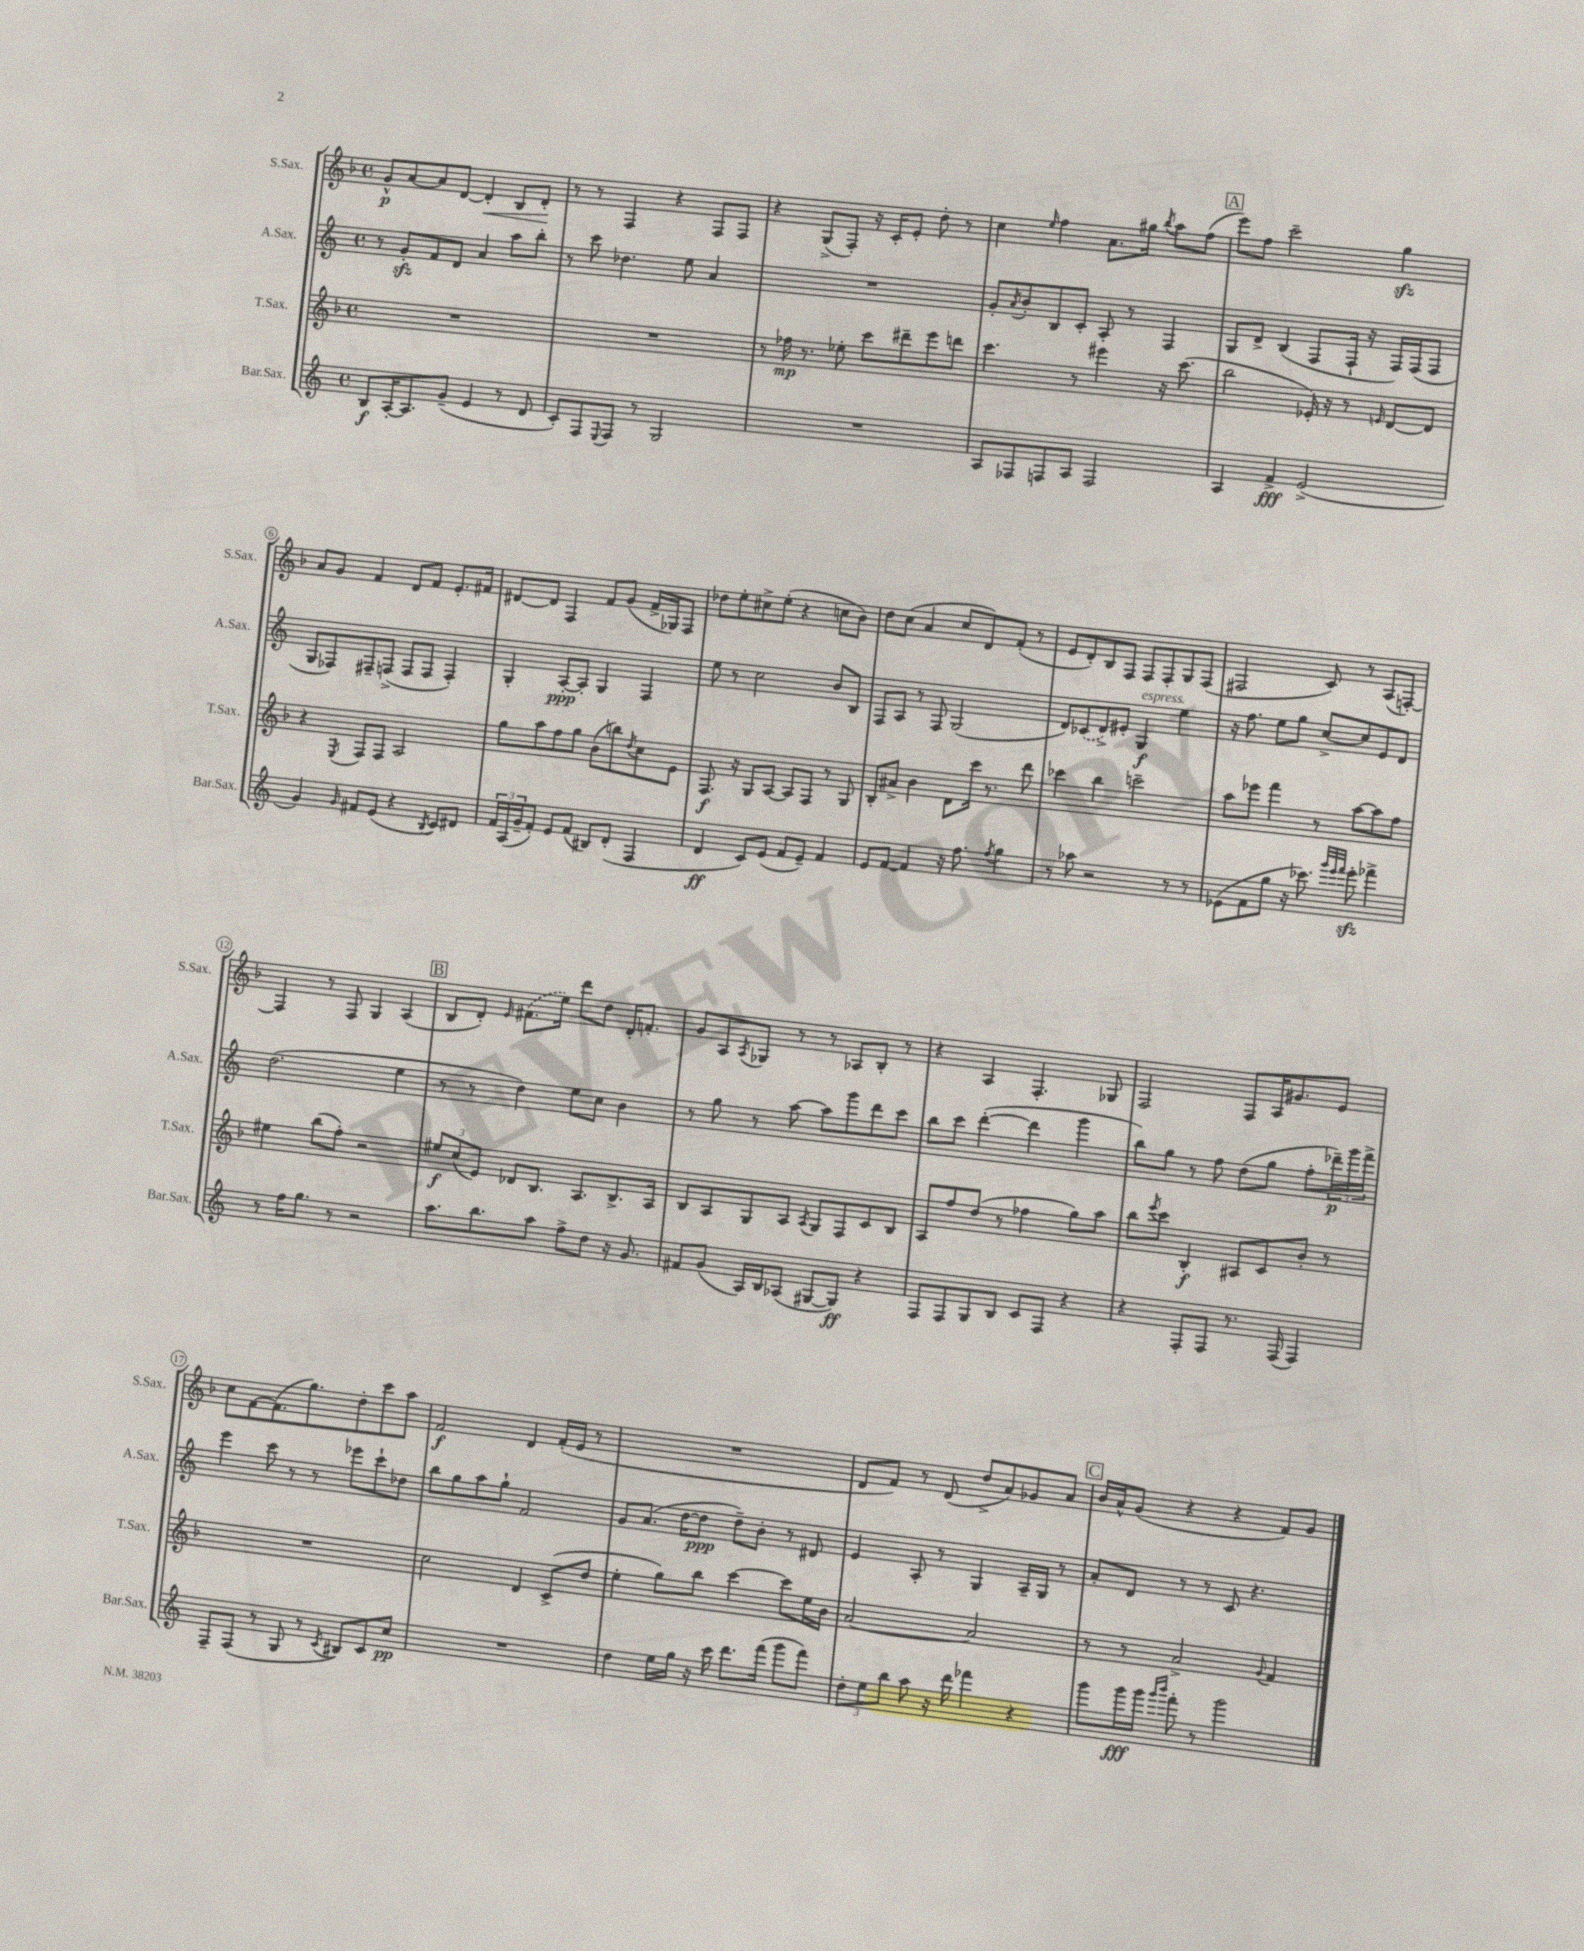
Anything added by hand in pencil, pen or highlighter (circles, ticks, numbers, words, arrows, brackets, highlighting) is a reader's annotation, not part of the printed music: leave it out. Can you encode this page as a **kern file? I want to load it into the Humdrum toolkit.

**kern	**kern	**kern	**kern
*staff4	*staff3	*staff2	*staff1
*clefG2	*clefG2	*clefG2	*clefG2
*k[]	*k[b-]	*k[]	*k[b-]
*M4/4	*M4/4	*M4/4	*M4/4
*met(c)	*met(c)	*met(c)	*met(c)
8B	1r	8r	8g^^
[16A'	.	8g'	[8a
8.A]	.	.	.
.	.	8f	8a]
(8g~	.	8d	[8d
4e	.	4a	4d']
8r	.	8aa	8B-
8d	.	8bb'	8d'
=	=	=	=
8c')	1r	8r	8r
8F	.	8ccc	8r
8qqE	.	.	.
8F	.	4.dd-	4F
8r	.	.	.
2G	.	.	4r
.	.	8ee	.
.	.	4a	8F
.	.	.	8F
=	=	=	=
1r	8r	1r	4r
.	16ff-	.	.
.	8.r	.	.
.	.	.	(8G^
.	8ee-'	.	8F')
.	8ccc	.	16r
.	.	.	16c'
.	8ddd#~	.	8e'
.	8eee	.	8dd'
.	8ddd	.	8r
=	=	=	=
8A	4.ccc	8g'	4cc
.	.	8qa	.
8F-	.	8b'	.
.	.	.	16qqee
8F	.	8B	4ff
8A	8r	8c'	.
2F	4eee#	8A'	8.a
.	.	8r	.
.	.	.	16gg#
.	.	.	8qbb-
.	16r	4F	8aa
.	(8.ccc	.	.
.	.	.	(8ff
=	=	=	=
4A	2bb-	8G	8eee)
.	.	8d^	8ff
4f^	.	(4B	2ccc~
(2e^	16e-')	8F	.
.	16r	.	.
.	8r	16F`	.
.	.	16r	.
.	16qqe	.	.
.	[8d	16F)	4gg
.	.	(16F	.
.	8d]	8F	.
=	=	=	=
4g)	4r	8G	8a
.	.	8F-)	8g
16qqg	8qE	.	.
8f#	8F	8F#~	4f
(8e	8F	(8F^	.
4r	2A	8F	8d
.	.	8F	8f
8qB	.	.	.
8c)	.	4F')	8.e'
8d#	.	.	.
.	.	.	16f#
=	=	=	=
24f	8gg	4G'	[8d#
(24A	.	.	.
24g~	.	.	.
8f')	8aa	.	8d#]
8e	8ff	[8A'	4F
(8f	8gg	8A']	.
8B#)	(8b-	4G	8f
(8d'	8bb)	.	(8g
.	8qdd	.	.
4F	8cc	4F	16f^
.	.	.	16G-)
.	8e	.	8F
=	=	=	=
4d	8.F	8ee	8dd-
.	.	8r	8ee'
.	16r	.	.
8c)	8G	2cc	8cc#^
(8e	[8A	.	(8ee'
8f	8A]	.	4r
8e~)	8F	.	.
4f	8r	8b	8cc
.	8G	8B	8b-)
=	=	=	=
8e	8B-'	8F	8dd
[8f	8a#^	8A	(8cc
4f]	4b-	8r	4a
.	.	8F	.
16r	8d	(2G	8cc
8.ff	.	.	.
.	16ccc	.	8d)
.	8.r	.	.
8qff	.	.	.
4gg	.	.	(8f'
.	8ddd	.	8r
=	=	=	=
8r	4ccc-	8d)	8e
8aa-	.	(8c-	8d')
2r	4bb-	8d^)	8B-
.	.	8e#'	8F
.	2ccc~	4G	8F
.	.	.	8F'
8r	.	4ee	8G
8r	.	.	(8F
=	=	=	=
(8e-	8aa	16r	2F#
.	.	8.ff	.
8f	8eee-	.	.
8gg	4fff	8ee	.
16r	.	8gg	.
8.ccc-)	.	.	.
.	8r	[8cc^	8c)
32qqggg	.	.	.
32qqeee	.	.	.
32qqfff	.	.	.
8eee'	[8aa	8cc]	8r
4fff-^	8aa]	8e	(8A
.	8ff	8d	[8F')
=	=	=	=
8r	4ee#	(2.dd	4F]
16ff	.	.	.
8.gg	.	.	.
.	(8bb-	.	8r
8r	8ff')	.	8F
2r	2r	.	4G
.	.	4ee	(4A
=	=	=	=
8.aa	12ee#	8r	8B-
.	(12cc	.	.
.	.	8r	8d')
.	12e)	.	.
8.bb	.	.	.
.	.	.	16qqe
.	8d-	4dd)	(8.f#
8aa	8.B-	.	.
.	.	.	16ee)
8ff^	.	8ee	8ddd
.	8.A	.	.
8dd	.	8cc	8dd
16r	8.B-^	4b	16d'
8.g	.	.	8.f'
.	16A	.	.
=	=	=	=
8f#	8B-	8r	8g
(8g	8A	8gg	8A
.	.	.	8qA
16A)	8G	8r	8G-
16B	.	.	.
(8A-	8A	[8aa	8r
.	8qA	.	.
[8G#	8G	8aa]	8r
8G#])	8F	8ggg	8A-
4r	8c	8ddd	8B-'
.	8B-	8ccc	8r
=	=	=	=
8F	8A	8bb	4r
8F	8ff	8ccc	.
8G	(8dd	([4ddd'	4A
8B	8r	.	.
8c	4ff-	4ddd]	4.F'
8F	.	.	.
4r	8gg)	4ggg	.
.	8aa	.	8G-
=	=	=	=
4r	8bb-	8bb)	2F
.	8qeee	.	.
.	8ccc	8gg	.
8F'	4B-'	8r	.
8F	.	8ff	.
8.r	8A#	(8dd	8F
.	8c	8gg	16A
(16F	.	.	8.g#
4F)	8b-'	8ff'	.
.	8r	24ddd-~)	8e
.	.	24ggg	.
.	.	24fff^	.
=	=	=	=
8F~	1r	4eee	8cc
(8F	.	.	[8f
8r	.	8ccc	(8.f]
8G	.	8r	.
.	.	.	8.gg)
8r	.	8r	.
8qc	.	.	.
8B#)	.	8eee-	8dd'
8c	.	8ccc`	8ccc
8cc	.	8dd-	8aa
=	=	=	=
1r	2cc	8bb	2f
.	.	8gg	.
.	.	8aa	.
.	.	8gg`	.
.	4d	2f	4d
.	(8c^	.	(16f'
.	.	.	16e
.	8dd	.	8r
=	=	=	=
4dd	4ee'	8g	1r
.	.	(8.a	.
16ee	8gg)	.	.
16gg	.	[16dd	.
16r	8bb-	8dd]	.
16ccc	.	.	.
8.ddd	[4ccc	8dd~)	.
.	.	8b'	.
(16fff	.	.	.
8ggg	8ccc]	8r	.
8fff)	16ee	8d#	.
.	16b-	.	.
=	=	=	=
12dd'	[2a	4e	8d
12ee	.	.	.
.	.	.	8f)
12bb	.	.	.
8aa	.	8A'	8r
16r	.	8r	(8d
16ddd	.	.	.
4fff-	2a]	4G	8dd^
.	.	.	8a)
4r	.	16A~	8g-
.	.	16G	.
.	.	8r	8a
=	=	=	=
8ggg	8r	8a'	16b-
.	.	.	16a^^
16ggg	8r	8d	(8g
16ggg	.	.	.
16qqggg	.	.	.
16qqbbb	.	.	.
8fff'	2a^	8r	4r
8r	.	8r	.
2ggg	.	8c	4r
.	.	4.r	.
.	8qqg	.	.
.	4f	.	8f)
.	.	.	8g
==	==	==	==
*-	*-	*-	*-
